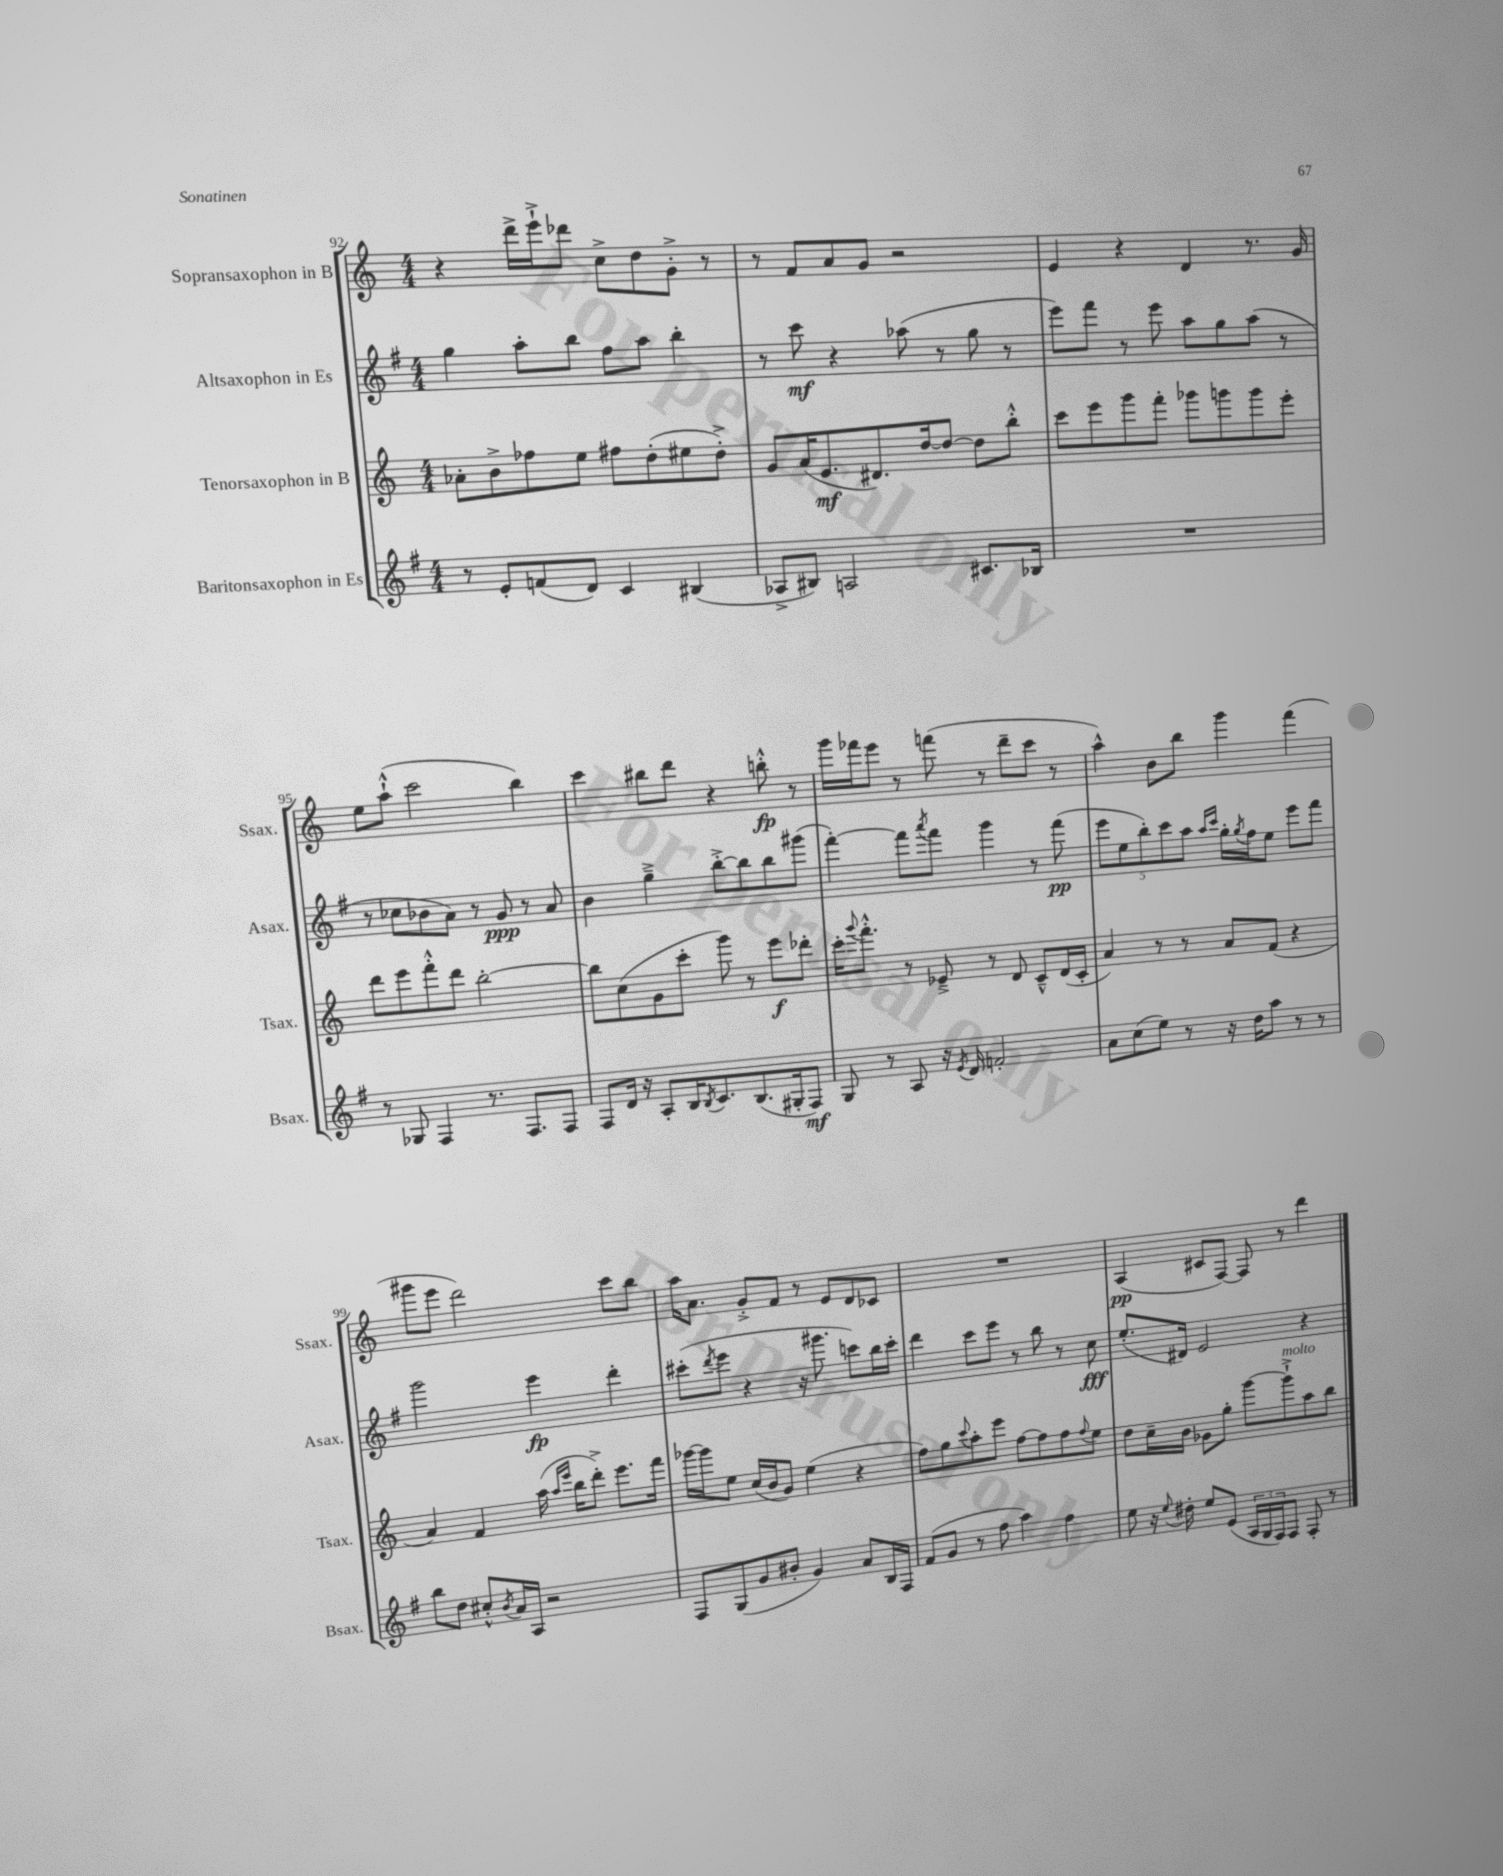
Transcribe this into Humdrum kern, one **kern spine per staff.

**kern	**dynam	**kern	**dynam	**kern	**dynam	**kern	**dynam
*part4	*part4	*part3	*part3	*part2	*part2	*part1	*part1
*staff4	*staff4	*staff3	*staff3	*staff2	*staff2	*staff1	*staff1
*I"Baritonsaxophon in Es	*	*I"Tenorsaxophon in B	*	*I"Altsaxophon in Es	*	*I"Sopransaxophon in B	*
*I'Bsax.	*	*I'Tsax.	*	*I'Asax.	*	*I'Ssax.	*
*clefG2	*	*clefG2	*	*clefG2	*	*clefG2	*
*k[f#]	*	*k[]	*	*k[f#]	*	*k[]	*
*M4/4	*	*M4/4	*	*M4/4	*	*M4/4	*
=92	=92	=92	=92	=92	=92	=92	=92
8r	.	8a-X'\L	.	4gg\	.	4r	.
8e'/L	.	8b^\	.	.	.	.	.
(8fn/	.	8ff-X\	.	8aa'\L	.	16ddd^\LL	.
.	.	.	.	.	.	16eee`^\J	.
8d/J)	.	8ee\J	.	8bb\J	.	8ddd-X\J	.
4c/	.	8ff#X\L	.	8ff#\L	.	8cc^\L	.
.	.	(8dd'\	.	8aa\J	.	8dd\	.
(4B#X/	.	8ee#X\	.	4bb'\	.	8g'^\J	.
.	.	8dd'^\J)	.	.	.	8r	.
=93	=93	=93	=93	=93	=93	=93	=93
8A-X^/L	.	8g/L	.	8r	.	8r	.
8B#X/J)	.	(16a/K	.	8ccc\	mf	8f/L	.
.	.	8.e/	mf	.	.	.	.
2An/	.	.	.	4r	.	8a/	.
.	.	8.d#X/)	.	.	.	8g/J	.
.	.	.	.	(8aa-X\	.	2r	.
.	.	[16dd/k	.	.	.	.	.
.	.	8dd/J_	.	8r	.	.	.
8.c#X/L	.	8dd\L]	.	8gg\	.	.	.
.	.	8bb'^^\J	.	8r	.	.	.
16B-X/Jk	.	.	.	.	.	.	.
=94	=94	=94	=94	=94	=94	=94	=94
1r	.	8ccc\L	.	8eee\L)	.	4e/	.
.	.	8eee\	.	8fff#\J	.	.	.
.	.	8ggg\	.	8r	.	4r	.
.	.	8fff'\J	.	8eee\	.	.	.
.	.	8ggg-X\L	.	8aa\L	.	4d/	.
.	.	8gggn\	.	8gg\	.	.	.
.	.	8ggg\	.	(8aa\J	.	8.r	.
.	.	8eee'\J	.	8r	.	.	.
.	.	.	.	.	.	16g/	.
!!LO:LB:g=z
=95	=95	=95	=95	=95	=95	=95	=95
8r	.	8ddd\L	.	8r	.	8ee\L	.
8G-X/	.	8eee\	.	8cc-X\L	.	(8aa`^^\J	.
4F#/	.	8fff'^^\	.	8b-X\	.	2ccc\	.
.	.	8ddd\J	.	8a\J)	.	.	.
8.r	.	[2bb'\	.	8r	.	.	.
.	.	.	.	8g/	ppp	.	.
8.F#/L	.	.	.	.	.	.	.
.	.	.	.	8r	.	4bb\)	.
8F#/J	.	.	.	8a/	.	.	.
=96	=96	=96	=96	=96	=96	=96	=96
8F#/L	.	8bb\L]	.	4b\	.	4ccc\	.
16d/Jk	.	(8cc\	.	.	.	.	.
16r	.	.	.	.	.	.	.
8A'/L	.	8g\	.	4gg~^\	.	8bb#X\L	.
16B/K	.	8ccc'\J	.	.	.	8ddd\J	.
8qB/	.	.	.	.	.	.	.
8.c/	.	.	.	.	.	.	.
.	.	8ggg\)	.	[8bb'^\L	.	4r	.
(8.B/	.	8r	.	8bb\]	.	.	.
.	.	8eee\L	f	8bb\	.	8bbn'^^\	fp
16G#X'/k	.	.	.	.	.	.	.
8F#/J)	mf	8ddd-X'\J	.	(8ggg#X\J	.	8r	.
=97	=97	=97	=97	=97	=97	=97	=97
8G/	.	16ccc'\KL	.	[4fff#'\)	.	16ggg\LL	.
.	.	8qqggg/	.	.	.	.	.
.	.	8.fff'^^\J	.	.	.	16fff-X\J	.
8r	.	.	.	.	.	8eee\J	.
8A/	.	8r	.	8fff#\L]	.	8r	.
.	.	.	.	8qaaa/	.	.	.
16r	.	8e-X~^/	.	8fff#\J	.	(8fffn\	.
8qe/	.	.	.	.	.	.	.
16d/	.	.	.	.	.	.	.
2fn'/	.	8r	.	4ggg\	.	8r	.
.	.	8d/	.	.	.	8ddd~\L	.
.	.	8c~^^/L	.	8r	.	8ccc\J	.
.	.	(16d/L	.	(8fff#\	pp	8r	.
.	.	16c'/JJ	.	.	.	.	.
=98	=98	=98	=98	=98	=98	=98	=98
8a\L	.	4a/)	.	10eee\L	.	4aa^^\)	.
.	.	.	.	10ee\	.	.	.
(8cc\	.	.	.	.	.	.	.
.	.	.	.	10bb'\)	.	.	.
8ee\J)	.	8r	.	.	.	8b\L	.
.	.	.	.	10ccc\	.	.	.
8r	.	8r	.	.	.	8bb\J	.
.	.	.	.	10aa\J	.	.	.
.	.	.	.	16qqaa/LL	.	.	.
.	.	.	.	16qqccc/JJ	.	.	.
16r	.	8a/L	.	16gg'\LL	.	4ggg\	.
.	.	.	.	8qgg/	.	.	.
16dd\KL	.	.	.	16ff#\J	.	.	.
8aa\J	.	(8f/J	.	8ee\J	.	.	.
8r	.	4r	.	8eee\L	.	(4fff\	.
8r	.	.	.	8fff#\J	.	.	.
!!LO:LB:g=z
=99	=99	=99	=99	=99	=99	=99	=99
8bb\L	.	4a/)	.	2ggg\	.	8ggg#X\L	.
8dd\J	.	.	.	.	.	8eee\J	.
8cc#X'^^/L	.	4f/	.	.	.	2ddd\)	.
8qb/	.	.	.	.	.	.	.
16a/L	.	.	.	.	.	.	.
16A/JJ	.	.	.	.	.	.	.
2r	.	(16aa\	.	4eee\	fp	.	.
.	.	16qqaa/LL	.	.	.	.	.
.	.	16qqeee/JJ	.	.	.	.	.
.	.	16bb\KL	.	.	.	.	.
.	.	8ddd'^\J)	.	.	.	.	.
.	.	8.eee\L	.	4ddd'\	.	8ccc\L	.
.	.	.	.	.	.	8bb\J	.
.	.	16fff\Jk	.	.	.	.	.
=100	=100	=100	=100	=100	=100	=100	=100
8F#/L	.	[16ggg-X\LL	.	(8ccc#X'\L	.	16aa\KL	.
.	.	16ggg-\J]	.	.	.	8.a\J	.
.	.	.	.	8qddd/	.	.	.
(8G/	.	8ee\J	.	8eee\J	.	.	.
8g/	.	(16cc/LL	.	4r	.	8g'^/L	.
.	.	16b/J	.	.	.	.	.
8b#X'/J	.	8g/J)	.	.	.	8f/J	.
4g/)	.	(4ee\	.	16r	.	8r	.
.	.	.	.	8.ggg#X\	.	.	.
.	.	.	.	.	.	8e/L	.
8a/L	.	4r	.	8cccn\L)	.	8d/	.
16B/L	.	.	.	16bb\L	.	8c-X/J	.
16F#/JJ	.	.	.	16ccc'\JJ	.	.	.
=101	=101	=101	=101	=101	=101	=101	=101
(8f#/L	.	8ff\L)	.	4ddd\	.	1r	.
8g/J	.	8gg\	.	.	.	.	.
.	.	8qqccc/	.	.	.	.	.
8r	.	8aa'\	.	8ccc\L	.	.	.
8ff#\	.	8eee\J	.	8eee\J	.	.	.
4aa\)	.	[8ff\L	.	8r	.	.	.
.	.	8ff\]	.	8bb\	.	.	.
4ff#\	.	8ff\	.	8r	.	.	.
.	.	8qqff/	.	.	.	.	.
.	.	8ee\J	.	8cc\	fff	.	.
=102	=102	=102	=102	=102	=102	=102	=102
8ee\	.	8dd\L	.	(8.ee'/L	.	(4A/	pp
16r	.	16cc~\L	.	.	.	.	.
8qqee/	.	.	.	.	.	.	.
16dd#X'\	.	16b\JJ	.	16d#X/Jk)	.	.	.
8ee/L	.	8g-X\L	.	2e/	.	8c#X/L	.
(8e/J	.	8gg'\J	.	.	.	[8F/J)	.
24A/LL	.	[8ggg\L	.	.	.	8F/]	.
24G/	.	.	.	.	.	.	.
24F#/J)	.	.	.	.	.	.	.
!	!	!LO:TX:a:i:t=molto	!	!	!	!	!
8F#/J	.	8ggg`^\]	.	.	.	8r	.
8F#'/	.	8aa\	.	4r	.	4ddd\	.
8r	.	8bb\J	.	.	.	.	.
==	==	==	==	==	==	==	==
*-	*-	*-	*-	*-	*-	*-	*-
